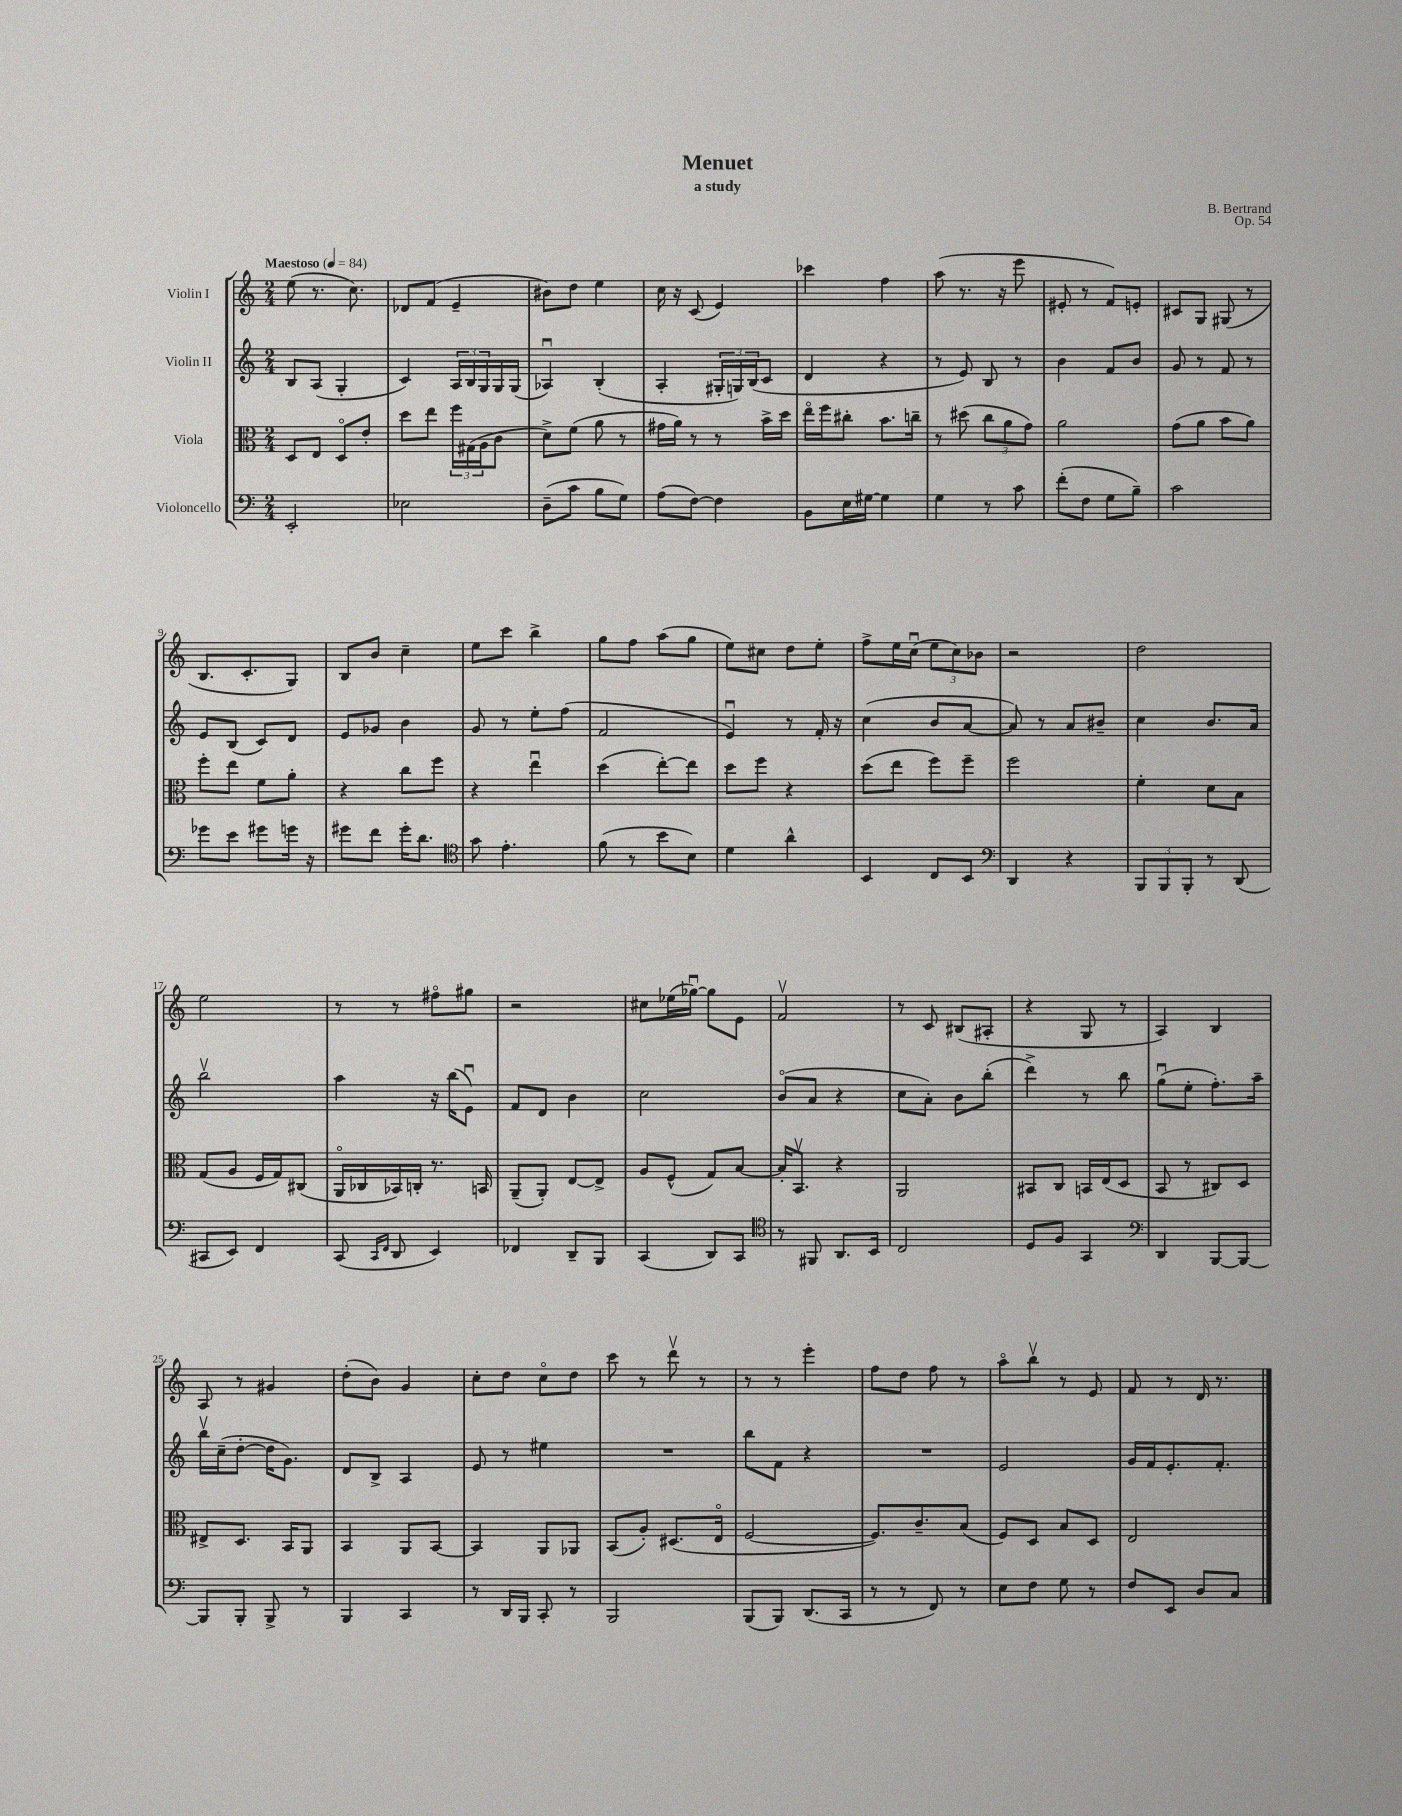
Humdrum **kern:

**kern	**kern	**kern	**kern
*part4	*part3	*part2	*part1
*staff4	*staff3	*staff2	*staff1
*I"Violoncello	*I"Viola	*I"Violin II	*I"Violin I
*clefF4	*clefC3	*clefG2	*clefG2
*k[]	*k[]	*k[]	*k[]
*M2/4	*M2/4	*M2/4	*M2/4
*MM84	*MM84	*MM84	*MM84
=1	=1	=1	=1
!	!	!	!LO:TX:a:B:t=Maestoso
2EE'/	8D/L	8B/L	(8ee\
.	8E/J	(8A/J	8.r
.	8D/L	4G'/	.
.	.	.	8.cc\)
.	8e'/J	.	.
=2	=2	=2	=2
2E-X\	8dd\L	4c/)	8d-X/L
.	8ee\J	.	(8f/J
.	24ff\LL	24A/LL	4e~/
.	(24G#X\	24B/	.
.	24A\J	24G/	.
.	8c\J	16G/	.
.	.	(16G/JJ	.
=3	=3	=3	=3
(8D~\L	8d^\L)	4A-Xu/)	8b#X\L)
8c\J	(8f\J	.	8dd\J
8B\L	8a\	(4B'/	4ee\
8G\J)	8r	.	.
=4	=4	=4	=4
(8A\L	16g#X\LL	4A'/	16cc\
.	16a\JJ)	.	16r
[8F\J)	8r	.	(8c/
4F\]	8r	24G#X'/LL	4e/)
.	.	24Gn/)	.
.	.	(24B/J	.
.	16b^\LL	8c/J	.
.	16dd\JJ	.	.
=5	=5	=5	=5
8BB\L	16ee\LL	4d/	4ccc-X\
.	16ff\J	.	.
16E\L	8cc#X'\J	.	.
[16G#X\JJ	.	.	.
4G#\]	8.b\L	4r	4ff\
.	16ccn~\Jk	.	.
=6	=6	=6	=6
4G\	8r	8r	(8aa\
.	(8dd#X\	8e/)	8.r
8r	12cc\L	8B/	.
.	.	.	16r
.	12a\	.	.
8c\	.	8r	8eee\
.	12g\J)	.	.
=7	=7	=7	=7
(8f'\L	2a\	4b\	8e#X'/
8F\J	.	.	8r
8G\L	.	8f/L	8f/L)
8B~\J)	.	8b/J	8en'/J
=8	=8	=8	=8
2c\	(8g\L	8g/	8c#X/L
.	8a\J	8r	8G/J
.	8b\L	8f/	(8G#X/
.	8a\J)	8r	8r
!!LO:LB:g=z
=9	=9	=9	=9
8g-X\L	8ff'\L	8e/L	8.B/L
8e\J	8ee\J	(8B/J	.
.	.	.	8.c'/
8g#X\L	8f\L	8c/L)	.
16gn\Jk	8a'\J	8d/J	8G/J)
16r	.	.	.
=10	=10	=10	=10
8g#X\L	4r	8e/L	8B/L
8f\J	.	8g-X/J	8b/J
16g#'\KL	8cc\L	4b\	4cc~\
8.d\J	.	.	.
.	8ff\J	.	.
=11	=11	=11	=11
*clefC4	*	*	*
8g\	4r	8g/	8ee\L
4.e'\	.	8r	8ccc\J
.	4eeu\	8ee'\L	4bb^\
.	.	(8ff\J	.
=12	=12	=12	=12
(8f\	(4dd\	2f/	8gg\L
8r	.	.	8ff\J
8b\L	[8ee'\L)	.	(8aa\L
8B\J)	8ee\J]	.	8gg\J
=13	=13	=13	=13
4d\	8dd\L	4eu/)	8ee\L)
.	8ff\J	.	8cc#X\J
4a^^\	4r	8r	8dd\L
.	.	16f'/	8ee'\J
.	.	16r	.
=14	=14	=14	=14
4BB/	(8dd\L	(4cc\	8ff^\L
.	8ee\J	.	16ee\L
.	.	.	(16ccu\JJ
8C/L	8ff\L)	8b/L	12ee\L
.	.	.	12cc\)
8BB/J	8ff~\J	[8a/J	.
.	.	.	12b-X\J
=15	=15	=15	=15
*clefF4	*	*	*
4DD/	2ff\	8a/])	2r
.	.	8r	.
4r	.	8a/L	.
.	.	8b#X~/J	.
=16	=16	=16	=16
12BBB/L	4f'\	4cc\	2dd\
12BBB/	.	.	.
12BBB'/J	.	.	.
8r	8d\L	8.b/L	.
(8DD/	8B\J	.	.
.	.	16a/Jk	.
!!LO:LB:g=z
=17	=17	=17	=17
8CC#X/L	(8G/L	2bbv\	2ee\
8EE/J)	8A/J	.	.
4FF/	16F/LL	.	.
.	16G/J)	.	.
.	(8C#X/J	.	.
=18	=18	=18	=18
(8CC/	16AA/LL	4aa\	8r
.	16C-X/	.	.
16qqCC/LL	.	.	.
16qqFF/JJ	.	.	.
8DD/	16BB-X/)	.	8r
.	16Cn'/JJ	.	.
4EE/)	8.r	16r	8ff#X\L
.	.	(16bb\KL	.
.	.	8eu\J)	8gg#X\J
.	16BBn/	.	.
=19	=19	=19	=19
4FF-X/	(8AA~/L	8f/L	2r
.	8AA'/J)	8d/J	.
8DD~/L	[8E/L	4b\	.
8BBB/J	8E^/J]	.	.
=20	=20	=20	=20
(4CC/	8A/L	2cc\	8cc#X\L
.	(8F^^/J	.	(16ee-X\L
.	.	.	[16gg-Xu\JJ)
8DD/L)	8G/L)	.	8gg-\L]
8CC/J	[8B/J	.	8e\J
=21	=21	=21	=21
*clefC4	*	*	*
8r	16B'/KL]	(8b/L	2fv/
.	8.BBv/J	.	.
8FF#X/	.	8a/J	.
8.AA/L	4r	4r	.
16BB/Jk	.	.	.
=22	=22	=22	=22
2C/	2AA/	8cc\L	8r
.	.	8a'\J)	8c/
.	.	8b\L	(8B#X/L
.	.	(8bb'\J	8A#X'/J
=23	=23	=23	=23
8D/L	8BB#X/L	4ddd^\)	4r
8F/J	8C/J	.	.
4GG/	16BBn/LL	8r	8G/
.	(16E/J	.	.
.	8D/J	8bb\	8r
=24	=24	=24	=24
*clefF4	*	*	*
4DD/	8BB/	(8ggu\L	4A/)
.	8r	8ee'\J	.
[8BBB/L	8C#X/L)	8.ff'\L)	4B/
8BBB/J_	8D/J	.	.
.	.	16aa~\Jk	.
!!LO:LB:g=z
=25	=25	=25	=25
8BBB/L]	8E#X^/L	16bbv\LL	8A/
.	.	(16cc~\J	.
8BBB'/J	8.D/J	[8dd'\J	8r
8BBB^/	.	16dd\KL]	4g#X/
.	16BB/KL	8.g\J)	.
8r	8AA/J	.	.
=26	=26	=26	=26
4BBB/	4BB/	8d/L	(8dd'\L
.	.	8B^/J	8b\J)
4CC/	8AA/L	4A/	4g/
.	[8BB/J	.	.
=27	=27	=27	=27
8r	4BB/]	8e/	8cc'\L
16DD/LL	.	8r	8dd\J
16BBB/JJ	.	.	.
8CC'/	8AA/L	4ee#X\	8cc\L
8r	8AA-X/J	.	8dd\J
=28	=28	=28	=28
2BBB/	(8BB/L	2r	8ccc\
.	8A'/J)	.	8r
.	(8.D#X/L	.	8dddv\
.	.	.	8r
.	16E/Jk	.	.
=29	=29	=29	=29
(8BBB/L	[2F/	8bb\L	8r
8BBB/J)	.	8f\J	8r
(8.DD/L	.	4r	4eee'\
16CC/Jk	.	.	.
=30	=30	=30	=30
8r	8.F/L])	2r	8ff\L
8r	.	.	8dd\J
.	8.c~/	.	.
8FF/)	.	.	8ff\
8r	(8B/J	.	8r
=31	=31	=31	=31
8E\L	8F/L)	2e/	8aa\L
8F\J	8D/J	.	8bbv\J
8G\	8B/L	.	8r
8r	8D/J	.	8e/
=32	=32	=32	=32
8F/L	2E/	16g/LL	8f/
.	.	16f/J	.
8EE/J	.	8.e'/	8r
8D/L	.	.	16d/
.	.	8.f'/J	8.r
8C/J	.	.	.
==	==	==	==
*-	*-	*-	*-
